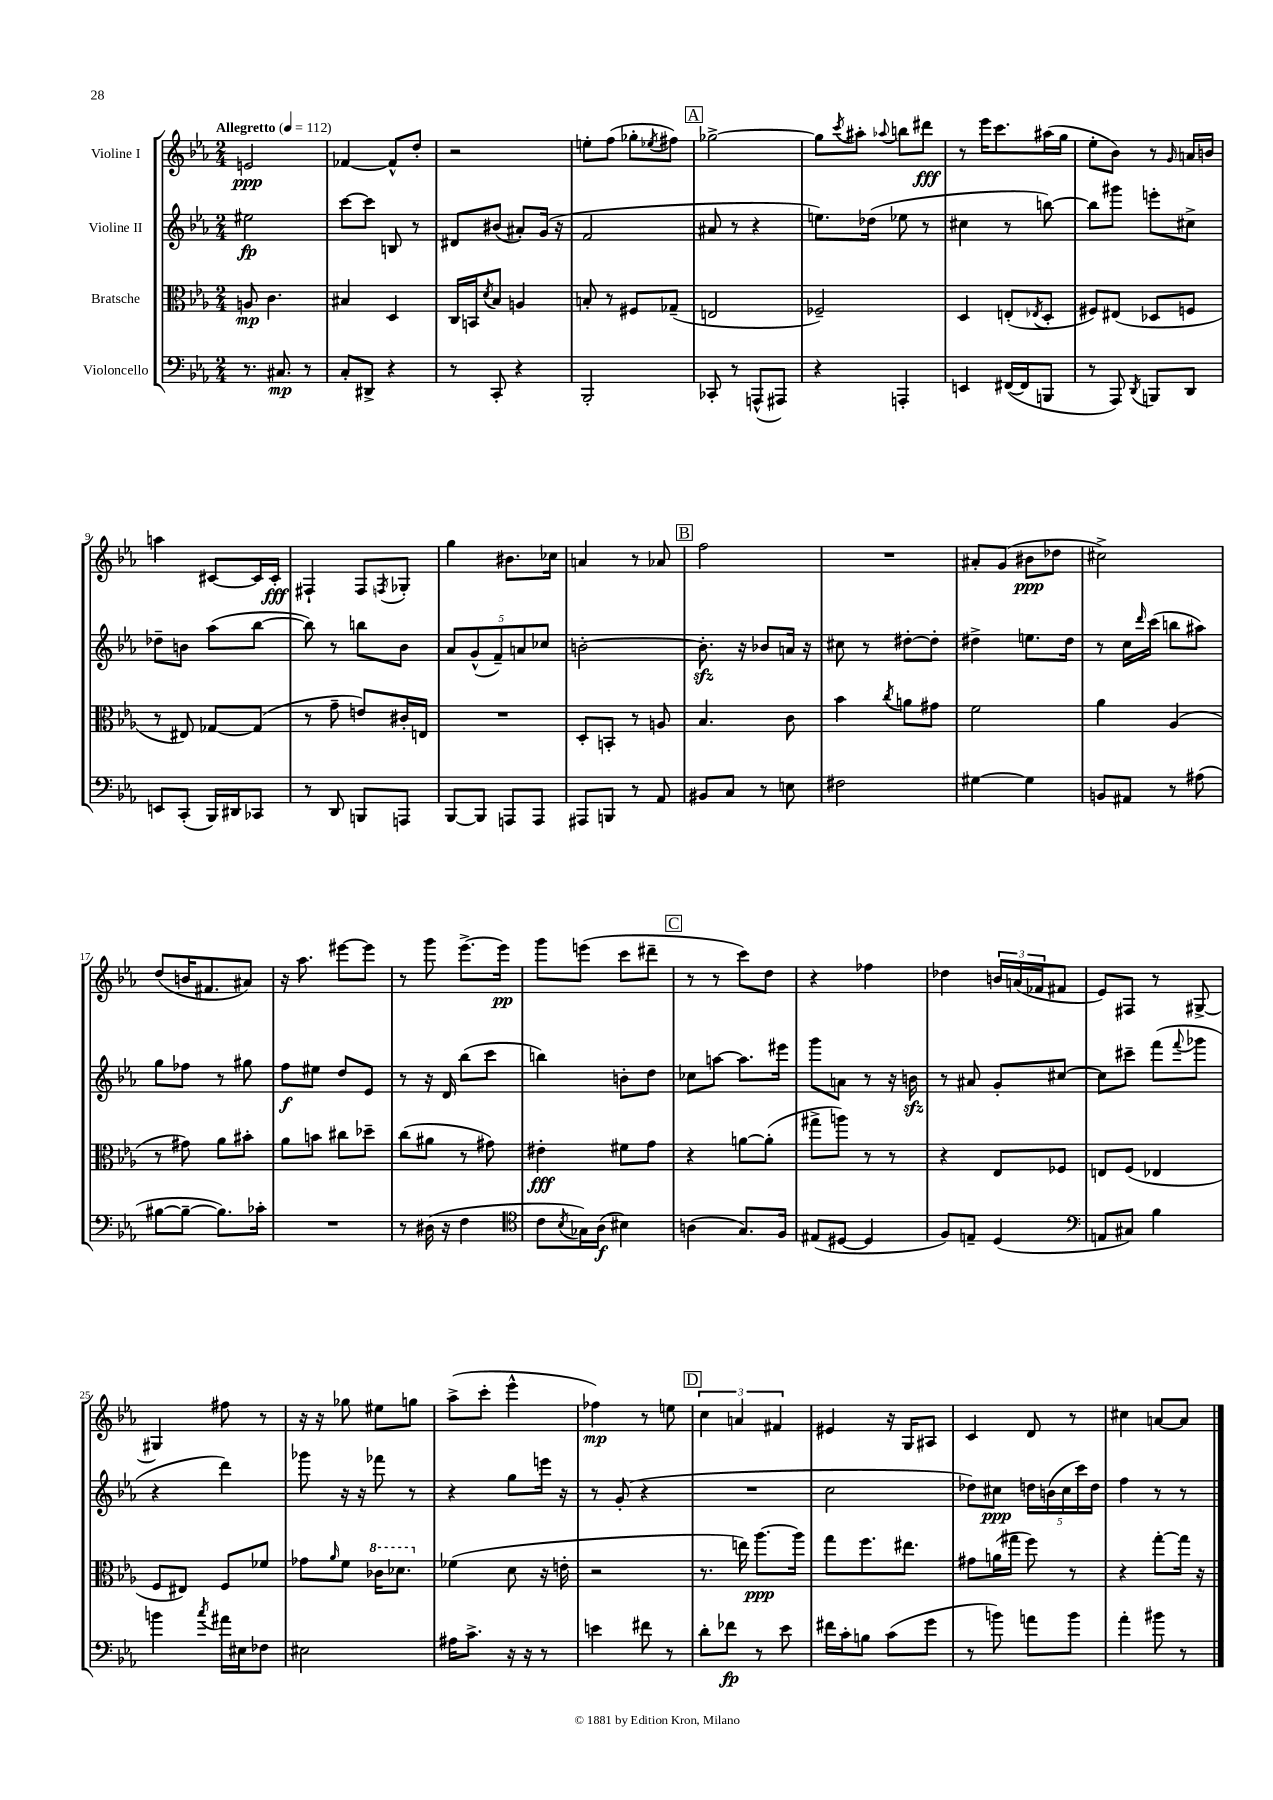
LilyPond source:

<<
\new StaffGroup <<
\new Staff = "s0" \with { instrumentName = "Violine I" } {
    \clef treble \key ees \major \numericTimeSignature \time 2/4 \tempo "Allegretto" 4 = 112
    e'2\ppp |
    fes'4~ fes'8-^ d''8-. |
    r2 |
    e''8-. f''8( ges''8-. \acciaccatura { ees''8 } fis''8) |
    \mark \markup { \box "A" } ges''2~-> |
    ges''8 \acciaccatura { c'''8 } ais''8-. \appoggiatura { aes''8 } b''8 dis'''8\fff |
    r8 ees'''16 c'''8. ais''16( g''16 |
    ees''8-. bes'8) r8 \grace { g'16 } a'16 b'16 |
    a''4 cis'8~ cis'16 cis'16-.\fff |
    fis4-! fis8 \acciaccatura { f8 } ges8-. |
    g''4 bis'8. ces''16 |
    a'4 r8 aes'8 |
    \mark \markup { \box "B" } f''2 |
    R2 |
    ais'8-. g'8( bis'8\ppp des''8 |
    cis''2->) |
    d''8( b'16 fis'8. ais'8) |
    r16 aes''8. eis'''8~ eis'''8 |
    r8 g'''8 ees'''8.~-> ees'''16\pp |
    g'''8 e'''8( c'''8 dis'''8-- |
    \mark \markup { \box "C" } r8 r8 c'''8) d''8 |
    r4 fes''4 |
    des''4 \tuplet 3/2 { b'16 a'16( fes'16 } fis'8 |
    ees'8) fis8 r8 gis8~-> |
    gis4 fis''8 r8 |
    r16 r16 ges''8 eis''8 g''8 |
    aes''8->( c'''8-. ees'''4-^ |
    fes''4\mp) r8 e''8 |
    \mark \markup { \box "D" } \tuplet 3/2 { c''4 a'4 fis'4 } |
    eis'4 r16 g16 ais8 |
    c'4 d'8 r8 |
    cis''4 a'8~ a'8 \bar "|." |
}
\new Staff = "s1" \with { instrumentName = "Violine II" } {
    \clef treble \key ees \major \numericTimeSignature \time 2/4
    eis''2\fp |
    c'''8~ c'''8 b8 r8 |
    dis'8 bis'8( ais'8-.) g'16( r16 |
    f'2 |
    \mark \markup { \box "A" } ais'8 r8 r4 |
    e''8.) des''16( ees''8 r8 |
    cis''4 r8 b''8~) |
    b''8 gis'''8 e'''8-. cis''8-> |
    des''8-- b'8 aes''8( bes''8~ |
    bes''8) r8 b''8 bes'8 |
    \tuplet 5/4 { aes'8 g'8-^( f'8--) a'8 ces''8 } |
    b'2~-. |
    \mark \markup { \box "B" } b'8.-.\sfz r16 bes'8 a'16 r16 |
    cis''8 r8 dis''8~-. dis''8-. |
    dis''4-> e''8. dis''16 |
    r8 c''16 \grace { d'''16 } c'''16( b''8 ais''8) |
    g''8 fes''8 r8 gis''8 |
    f''8\f eis''8 d''8 ees'8 |
    r8 r16 d'16 bes''8( c'''8 |
    b''4) b'8-. d''8 |
    \mark \markup { \box "C" } ces''8 a''8~ a''8. eis'''16 |
    g'''8 a'8 r8 r16 b'16\sfz |
    r8 ais'8 g'8-. cis''8~ |
    cis''8 cis'''8-- f'''8( \appoggiatura { f'''8 } ges'''8 |
    r4 d'''4) |
    ges'''8 r16 r16 fes'''8 r8 |
    r4 g''8 e'''16 r16 |
    r8 g'8-.( r4 |
    \mark \markup { \box "D" } R2 |
    c''2 |
    des''8) cis''8\ppp \tuplet 5/4 { d''16 b'16( cis''16 c'''16) d''16 } |
    f''4 r8 r8 \bar "|." |
}
\new Staff = "s2" \with { instrumentName = "Bratsche" } {
    \clef alto \key ees \major \numericTimeSignature \time 2/4
    a8\mp c'4. |
    bis4 d4 |
    c16 b,16 \acciaccatura { d'8 } bes8 a4 |
    b8-. r8 fis8 ges8--( |
    \mark \markup { \box "A" } e2 |
    fes2--) |
    d4 e8-.( \acciaccatura { ees8 } d8-. |
    fis8) eis8( des8 f8 |
    r8 eis8) ges8~ ges8( |
    r8 g'8-- e'8) cis'16-. e16 |
    R2 |
    d8-. b,8-. r8 a8 |
    \mark \markup { \box "B" } bes4. c'8 |
    bes'4 \acciaccatura { c''8 } a'8 gis'8 |
    f'2 |
    aes'4 aes4( |
    r8 gis'8) aes'8 bis'8-. |
    aes'8 b'8 cis''8 des''8-- |
    c''8( ais'8 r8 gis'8) |
    eis'4-.\fff fis'8 g'8 |
    \mark \markup { \box "C" } r4 a'8~ a'8-.( |
    gis''8-> a''8) r8 r8 |
    r4 ees8 fes8 |
    e8 f8( ees4 |
    f8 eis8) f8 fes'8 |
    ges'8 \grace { aes'16 } f'8 \ottava #1 ces''16 des''8. \ottava #0 |
    fes'4( d'8 r16 e'16-. |
    r2 |
    \mark \markup { \box "D" } r8. e''16) aes''8.~\ppp aes''16 |
    g''8 f''8. eis''8. |
    gis'8 a'16( gis''16 f''8) r8 |
    r4 g''8~-. g''16 r16 \bar "|." |
}
\new Staff = "s3" \with { instrumentName = "Violoncello" } {
    \clef bass \key ees \major \numericTimeSignature \time 2/4
    r8. cis8.\mp r8 |
    c8-. dis,8-> r4 |
    r8 c,8-. r4 |
    bes,,2-. |
    \mark \markup { \box "A" } ces,8-. r8 a,,8-^( ais,,8) |
    r4 a,,4-. |
    e,4 fis,16~( fis,16 b,,8 |
    r8 aes,,8) \acciaccatura { d,8 } b,,8 d,8 |
    e,8 c,8-.( bes,,16) dis,16 ces,8 |
    r8 d,8 b,,8 a,,8 |
    bes,,8~ bes,,8 a,,8 a,,8 |
    ais,,8 b,,8 r8 aes,8 |
    \mark \markup { \box "B" } bis,8 c8 r8 e8 |
    fis2 |
    gis4~ gis4 |
    b,8 ais,8 r8 ais8( |
    bis8~ bis8~-- bis8.) ces'16-. |
    R2 |
    r8 dis16( r16 f4 |
    \clef tenor c'8 \acciaccatura { bes8 } ges16) aes16\f( bis4) |
    \mark \markup { \box "C" } a4( g8.) f16 |
    eis8( dis8~ dis4 |
    f8) e8-- d4( |
    \clef bass a,8 cis8) bes4 |
    b'4 \acciaccatura { c''8 } ais'16 eis16 fes8 |
    eis2 |
    ais16 c'8.-> r16 r16 r8 |
    e'4 fis'8 r8 |
    \mark \markup { \box "D" } d'8-. fes'8\fp r8 ees'8 |
    fis'16 c'16-. b8 c'8( g'8 |
    r8 b'8) a'8 b'8 |
    aes'4-. bis'8 r8 \bar "|." |
}
>>
>>
